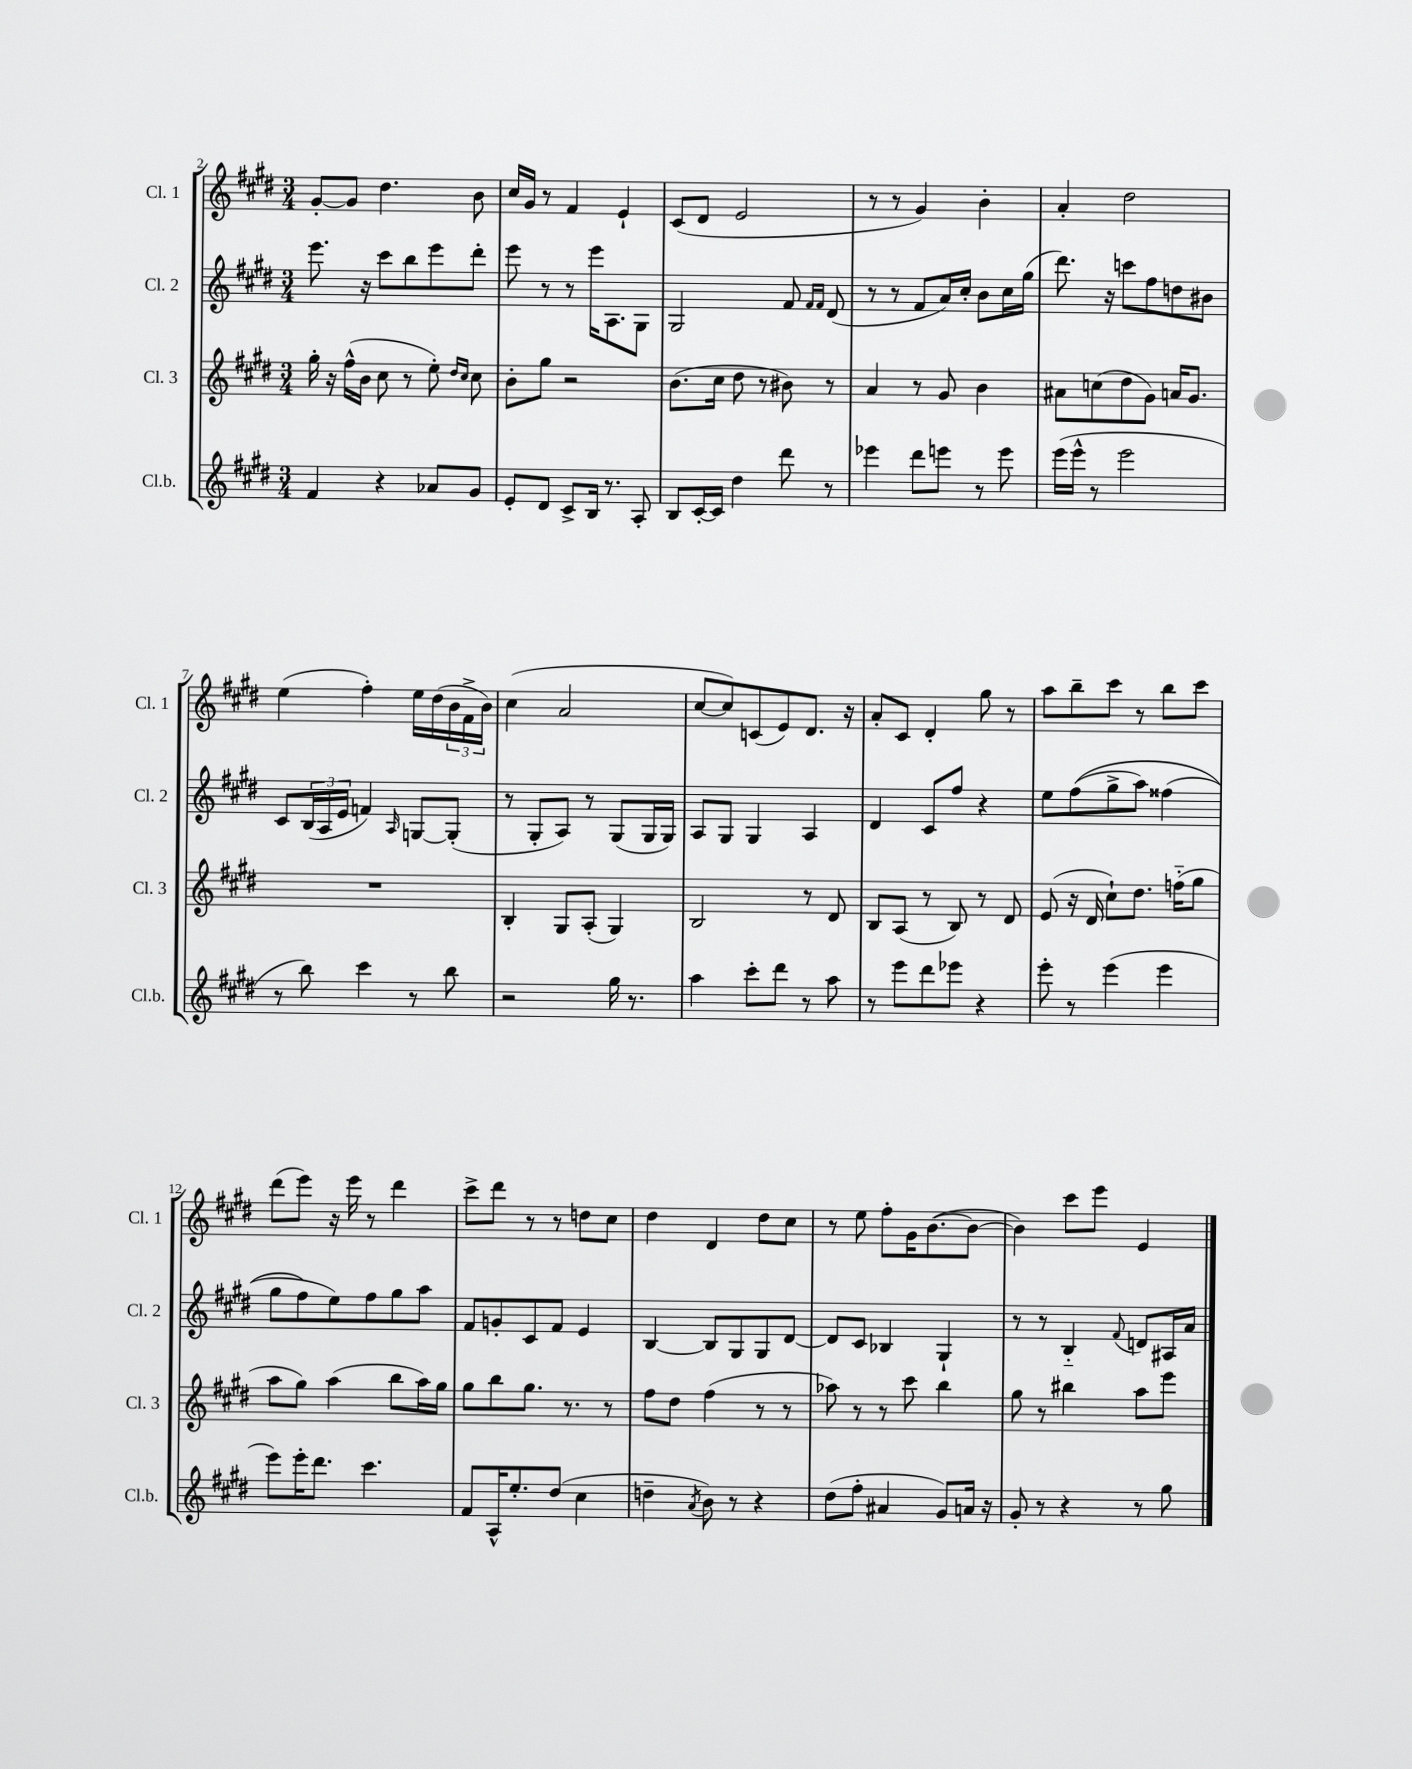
<<
\new StaffGroup <<
\new Staff = "s0" \with { instrumentName = "Cl. 1" shortInstrumentName = "Cl. 1" } {
    \clef treble \key e \major \numericTimeSignature \time 3/4
    gis'8~-. gis'8 dis''4. b'8 |
    cis''16 gis'16 r8 fis'4 e'4-! |
    cis'8( dis'8 e'2 |
    r8 r8 gis'4) b'4-. |
    a'4-. dis''2 |
    e''4( fis''4-.) e''16 dis''16( \tuplet 3/2 { b'16 fis'16-> b'16) } |
    cis''4( a'2 |
    cis''8~ cis''8) c'8( e'8) dis'8. r16 |
    a'8-. cis'8 dis'4-. gis''8 r8 |
    a''8 b''8-- cis'''8 r8 b''8 cis'''8 |
    dis'''8( e'''8) r16 e'''16 r8 dis'''4 |
    cis'''8-> dis'''8 r8 r8 d''8 cis''8 |
    dis''4 dis'4 dis''8 cis''8 |
    r8 e''8 fis''8-. gis'16 b'8.~( b'8~ |
    b'4) cis'''8 e'''8 e'4 \bar "|." |
}
\new Staff = "s1" \with { instrumentName = "Cl. 2" shortInstrumentName = "Cl. 2" } {
    \clef treble \key e \major \numericTimeSignature \time 3/4
    e'''8. r16 cis'''8 b''8 e'''8 dis'''8-. |
    e'''8 r8 r8 e'''16 a8. gis8 |
    gis2 fis'8 \grace { fis'16 fis'16 } dis'8( |
    r8 r8 fis'8 a'16) cis''16-. b'8 cis''16 gis''16( |
    dis'''8.) r16 c'''8 fis''8 d''8 bis'8 |
    cis'8 \tuplet 3/2 { b16( a16 e'16 } f'4) \grace { a16 } g8~ g8-.( |
    r8 gis8-. a8) r8 gis8( gis16 gis16) |
    a8 gis8 gis4 a4 |
    dis'4 cis'8 fis''8 r4 |
    e''8 fis''8(\( gis''8-> a''8) fisis''4( |
    gis''8 fis''8\) e''8) fis''8 gis''8 a''8 |
    fis'8 g'8-. cis'8 fis'8 e'4 |
    b4~ b8 gis8 gis8 dis'8~ |
    dis'8 cis'8 bes4 gis4-! |
    r8 r8 b4-_ \appoggiatura { fis'8 } d'8 ais16 a'16 \bar "|." |
}
\new Staff = "s2" \with { instrumentName = "Cl. 3" shortInstrumentName = "Cl. 3" } {
    \clef treble \key e \major \numericTimeSignature \time 3/4
    gis''16-. r16 fis''16-^( b'16 cis''8 r8 e''8-.) \grace { dis''16 cis''16 } cis''8 |
    b'8-. gis''8 r2 |
    b'8.( cis''16 dis''8 r8 bis'8) r8 |
    a'4 r8 gis'8 b'4 |
    ais'8 c''8( dis''8 gis'8) a'16 gis'8. |
    R2. |
    b4-. gis8 a8-.( gis4) |
    b2 r8 dis'8 |
    b8 a8( r8 b8) r8 dis'8 |
    e'8( r16 dis'16 cis''8-!) dis''8. f''16-_( gis''8 |
    a''8 gis''8) a''4( b''8 a''16) gis''16 |
    gis''8 b''8 gis''8. r8. r8 |
    fis''8 dis''8 fis''4( r8 r8 |
    aes''8) r8 r8 cis'''8 b''4 |
    gis''8 r8 bis''4 a''8 e'''8 \bar "|." |
}
\new Staff = "s3" \with { instrumentName = "Cl.b." shortInstrumentName = "Cl.b." } {
    \clef treble \key e \major \numericTimeSignature \time 3/4
    fis'4 r4 aes'8 gis'8 |
    e'8-. dis'8 cis'8-> b16 r8. a8-. |
    b8 cis'16~-. cis'16 dis''4 dis'''8 r8 |
    ees'''4 dis'''8 e'''8 r8 e'''8 |
    e'''16( e'''16-^ r8 e'''2 |
    r8 b''8) cis'''4 r8 b''8 |
    r2 gis''16 r8. |
    a''4 cis'''8-. dis'''8 r8 a''8 |
    r8 e'''8 dis'''8 ees'''8 r4 |
    e'''8-. r8 e'''4( e'''4 |
    e'''8) e'''16-. dis'''8. cis'''4. |
    fis'8 a16-^ e''8.-. dis''8( cis''4 |
    d''4-- \acciaccatura { a'8 } b'8) r8 r4 |
    dis''8( fis''8-. ais'4 gis'8) a'16 r16 |
    gis'8-. r8 r4 r8 gis''8 \bar "|." |
}
>>
>>
\layout { \context { \Score currentBarNumber = #2 } }
